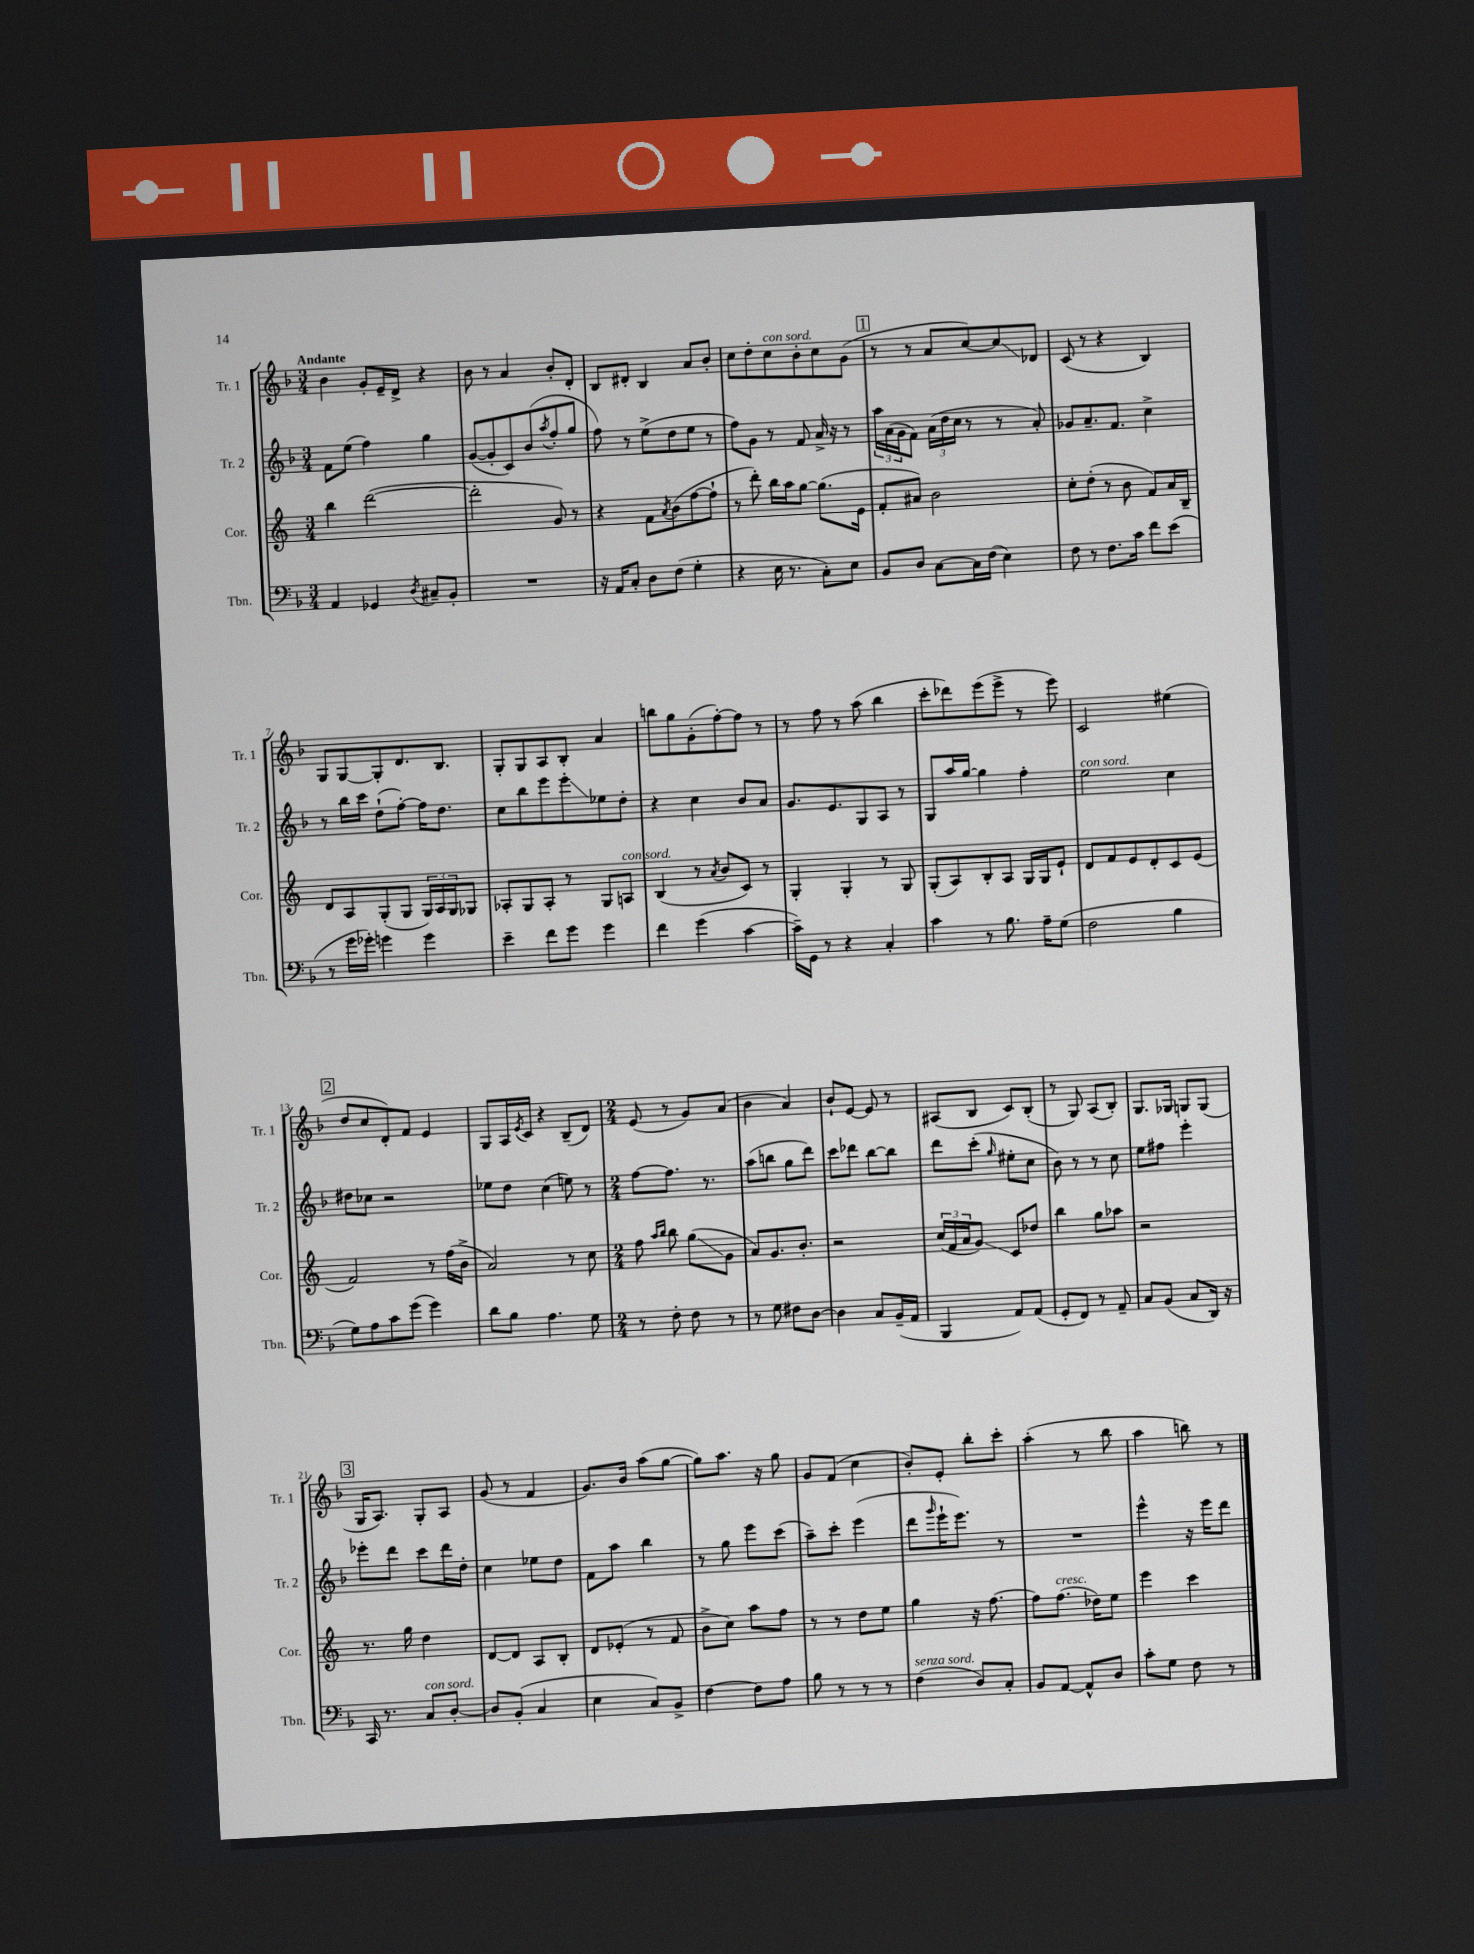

**kern	**kern	**kern	**kern
*staff4	*staff3	*staff2	*staff1
*clefF4	*clefG2	*clefG2	*clefG2
*k[b-]	*k[]	*k[b-]	*k[b-]
*M3/4	*M3/4	*M3/4	*M3/4
4AA	4bb	8f	4b-
.	.	(8ee	.
4GG-	([2ddd	4ff)	8g'
.	.	.	16e~
.	.	.	16d^
8qD	.	.	.
8C#~	.	4gg	4r
8BB-'	.	.	.
=	=	=	=
2.r	2ddd']	([8g	8b-
.	.	8g']	8r
.	.	8c)	4a
.	.	(8b-	.
.	.	8qaa	.
.	8g)	8ff'	8b-'
.	8r	8gg	8d'
=	=	=	=
16r	4r	8ff)	8B-
16AA	.	.	.
8C'	.	8r	8d#'
8D	8f	(8ee^	4B-
.	8qa	.	.
(8F	(8b	8dd	.
4G'	[8ff	8ee	8a
.	8ff`]	8r	8b-'
=	=	=	=
4r	8r	8ff)	8cc
.	8ddd')	8g	8dd'
16E	16bb	8r	8cc
8.r	16aa	.	.
.	[8gg	8f	8b-'
8C')	(8.gg]	16a^	8cc
.	.	16r	.
8E	.	8r	(8g
.	16e	.	.
=	=	=	=
8BB-	8f'	24aa	8r
.	.	(24a	.
.	.	24g	.
8D	8a#)	8f)	8r
[8C	2b	(24a	8a
.	.	24dd	.
.	.	24cc	.
16C]	.	8r	[8cc)
(16F	.	.	.
4E)	.	8r	8cc]
.	.	8a')	8d-
=	=	=	=
8F	8cc'	8g-	(8c
8r	(8dd'	8.a~	8r
8.F	8r	.	4r
.	.	8.f	.
.	8b	.	.
16c	.	.	.
8f	8f)	4cc^	4B-)
(8e	16a	.	.
.	16B~	.	.
=	=	=	=
8r	8d	8r	8G
16g	8A	16bb-	[8G
16g-')	.	16ccc	.
4g	(8G'	(8dd`	8G']
.	8G	[8ff')	8.d
4g	24G)	16ff]	.
.	24A	.	.
.	.	8.dd	8.B-
.	24G	.	.
.	8G-	.	.
=	=	=	=
4e~	8A-'	8cc	8G'
.	8G	8bb-	8G
8f	8A-'	8eee	8A
8g	8r	8eee'	8B-'
4g	8G	8ee-	4a
.	8A	8dd'	.
=	=	=	=
4f	(4B	4r	8bb
.	.	.	8gg
(4g	8r	4cc	(8g'
.	8qa	.	.
.	8b	.	[8ff')
[4c	8c)	8b-	8ff]
.	8r	8a	8r
=	=	=	=
16c~])	4G'	8.g	8r
16GG	.	.	.
8r	.	.	8ff
.	.	8.e	.
4r	4G'	.	8r
.	.	8G	(8aa
4C'	8r	8A	4bb-
.	8G	8r	.
=	=	=	=
4c	(8G'	8G	8ccc'
.	8A)	16aa	8ddd-)
.	.	[16gg	.
8r	8B'	4gg]	(8eee
8.B-	8A	.	8eee^
.	16G	4ff'	8r
16A~	16G	.	.
(8G	8e`	.	8eee)
=	=	=	=
2F	8d	2ee	2c
.	8f	.	.
.	8e	.	.
.	8d'	.	.
4B-	8c	4cc	(4ee#
.	(8e	.	.
=	=	=	=
8G)	2f)	8dd#	8dd
8A	.	8cc-	8cc
8c	.	2r	8d')
(8g	.	.	8f
4g)	8r	.	4e
.	(16ff	.	.
.	16b^	.	.
=	=	=	=
8d	2a)	8ee-	8G
8B-	.	8dd	16A
.	.	.	8qe
.	.	.	16c
4.A	.	(4cc	4r
.	8r	8ee)	(8B-~
8G	8cc	8r	8d)
=	=	=	=
*M2/4	*M2/4	*M2/4	*M2/4
8r	8ff	[8ff	(8e
.	16qqaa	.	.
.	16qqbb	.	.
8F'	8bb	8.ff]	8r
8F	(8gg	.	8g)
.	.	8.r	.
8r	8g	.	(8a
=	=	=	=
8r	8a)	(8aa	4b-
8G	8.g	8bb	.
8F#	.	8gg	4a)
.	8.b'	.	.
[8D	.	8ddd)	.
=	=	=	=
4D]	2r	8ccc	8b-`
.	.	8ddd-	[8e
8C	.	[8bb-	8e]
(16BB-~	.	8bb-]	8r
16AA	.	.	.
=	=	=	=
4BBB-	(24cc	8ddd	(8A#
.	24f	.	.
.	24a	.	.
.	8g)	(8ccc'	8B-
.	.	16qqgg	.
8AA)	8c	8ee#'	8c)
(8AA	8dd-	8cc	(8B-'
=	=	=	=
8GG'	4bb	8b-)	8r
8FF)	.	8r	8G)
8r	8gg	8r	(8A
8AA~	8aa-	8cc	8B-')
=	=	=	=
8C	2r	8ee	8.G
(8BB-	.	8ff#	.
.	.	.	16G-
8C	.	4eee'	8G
16DD)	.	.	(8G
16r	.	.	.
=	=	=	=
16CC	8.r	8eee-'	16G
8.r	.	.	8.A)
.	.	8ddd	.
.	16gg	.	.
8C	4dd	8ccc	8G'
[8D'	.	16ddd	8A
.	.	16dd'	.
=	=	=	=
8D]	[8d	4cc	(8g
(8BB-'	8d]	.	8r
4C	8A	8ee-	4f
.	8B'	8dd	.
=	=	=	=
4E	8d	8f	8.g)
.	(8e-'	8aa	.
.	.	.	16b-
8C)	8r	4bb-	(8aa
8BB-^	8f	.	[8gg
=	=	=	=
[4F	8b^	8r	8gg])
.	8cc)	8gg	8.aa
8F]	8aa	8eee	.
.	.	.	16r
8A	8ff	(8ccc	8gg
=	=	=	=
8B-	8r	8aa~)	8g
8r	8r	8ccc'	(8f
8r	8dd	(4eee	4cc
8r	8ee	.	.
=	=	=	=
(4F	4gg	8ddd	8b-')
.	.	16qqggg	.
.	.	16eee`	8e'
.	.	8.eee)	.
8D)	16r	.	8bb-'
.	[8.ff	.	.
8C'	.	8r	8ccc'
=	=	=	=
8BB-	8ff]	2r	(4aa'
[8AA	(8.ff	.	.
8AA^^]	.	.	8r
.	16dd-)	.	.
8D	8ee	.	8bb-
=	=	=	=
8c'	4eee	4eee^^	4aa
8G	.	.	.
8F	4ccc	16r	8bb)
.	.	16eee	.
8r	.	8ddd	8r
==	==	==	==
*-	*-	*-	*-
